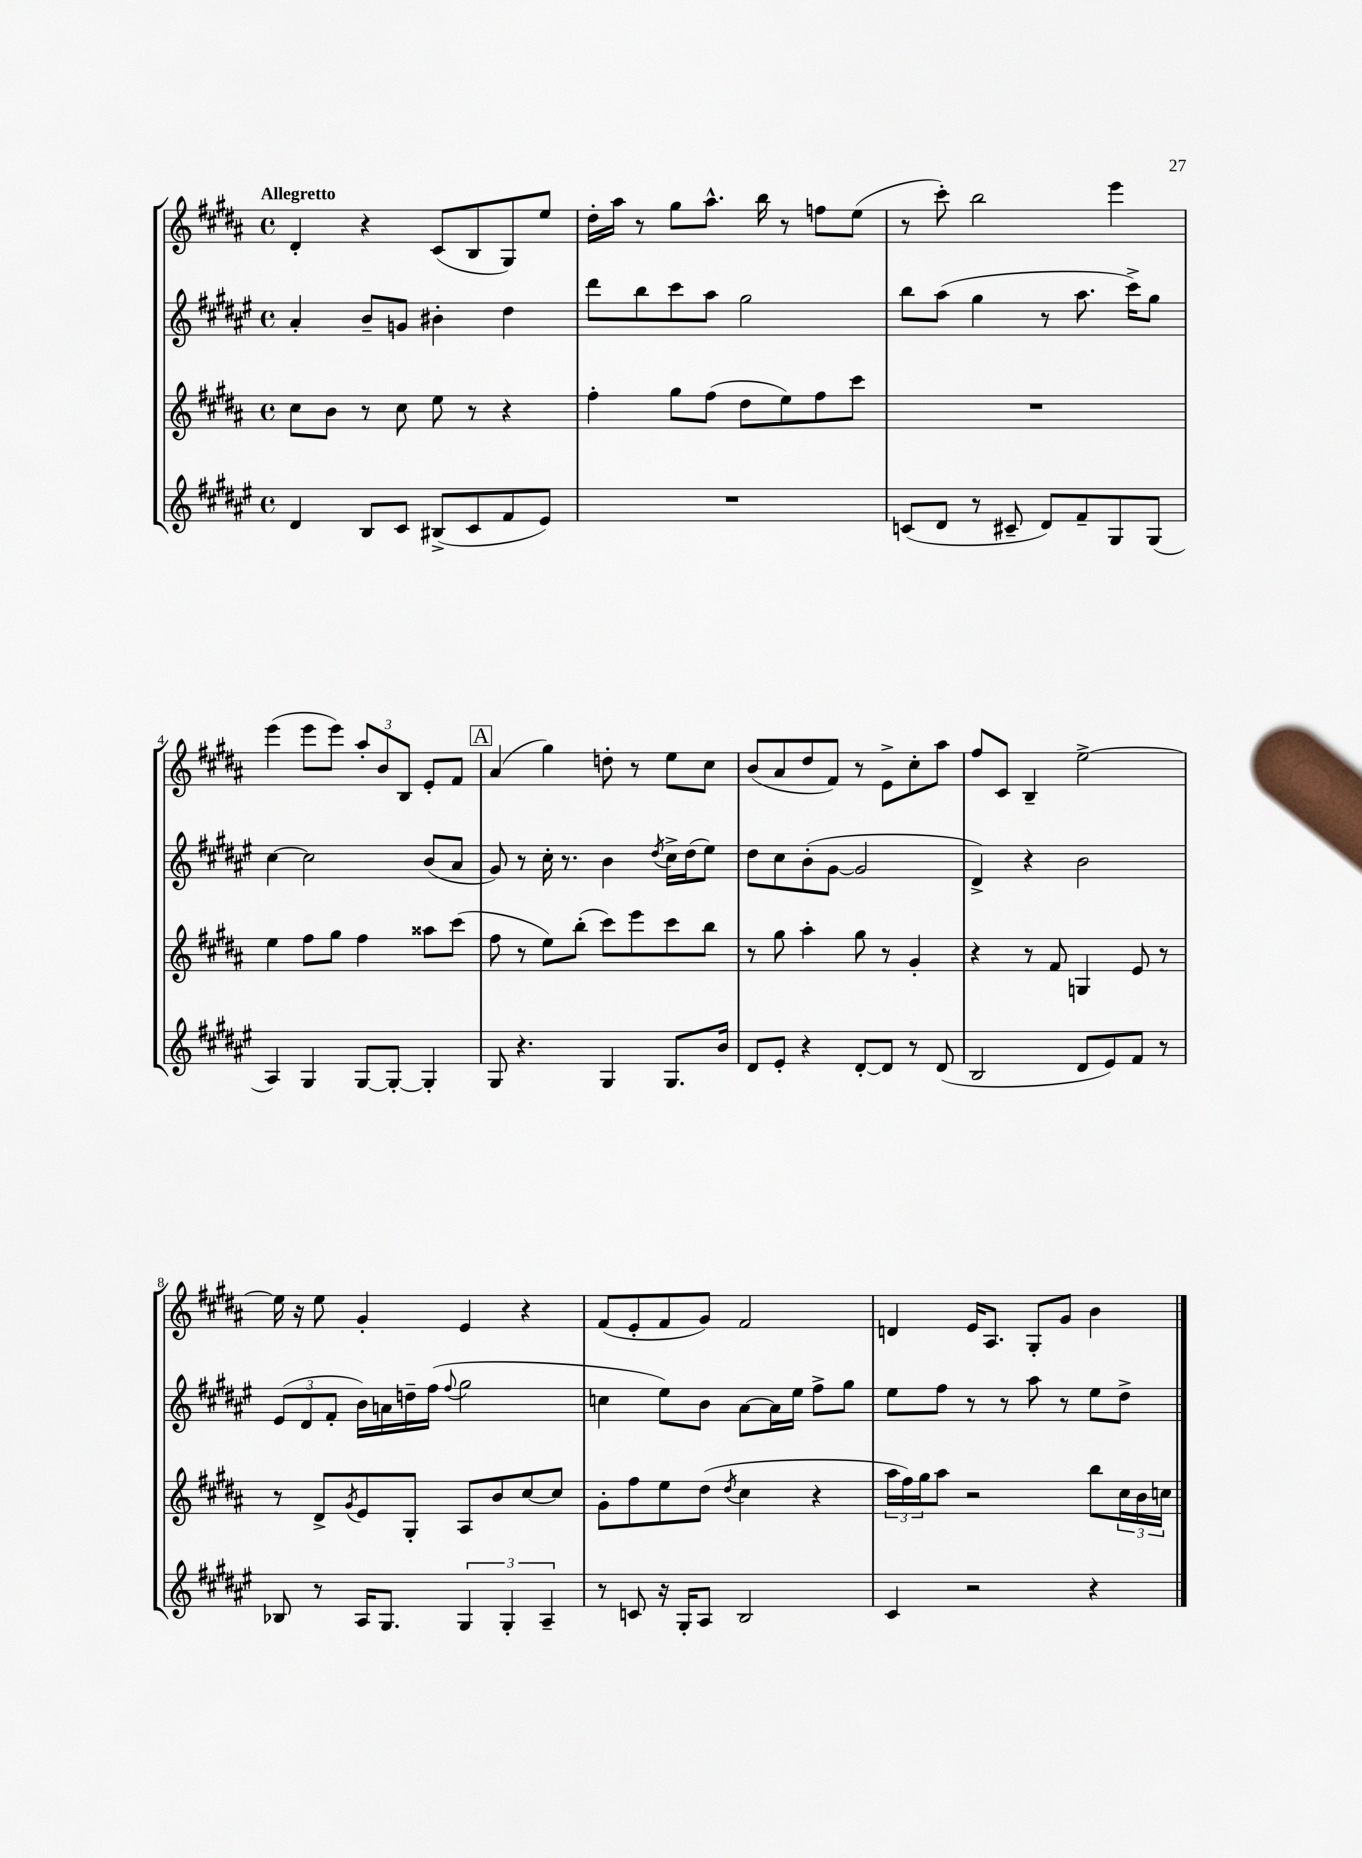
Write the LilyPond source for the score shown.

<<
\new StaffGroup <<
\new Staff = "s0" {
    \clef treble \key b \major \defaultTimeSignature \time 4/4 \tempo "Allegretto"
    dis'4-. r4 cis'8( b8 gis8) e''8 |
    dis''16-. ais''16 r8 gis''8 ais''8.-^ b''16 r8 f''8 e''8( |
    r8 cis'''8-.) b''2 e'''4 |
    e'''4( e'''8 e'''8) \tuplet 3/2 { ais''8-. b'8 b8 } e'8-. fis'8 |
    \mark \markup { \box "A" } ais'4( gis''4) d''8-. r8 e''8 cis''8 |
    b'8( ais'8 dis''8 fis'8) r8 e'8-> cis''8-. ais''8 |
    fis''8 cis'8 b4-- e''2~-> |
    e''16 r16 e''8 gis'4-. e'4 r4 |
    fis'8( e'8-. fis'8 gis'8) fis'2 |
    d'4 e'16 ais8. gis8-. gis'8 b'4 \bar "|." |
}
\new Staff = "s1" {
    \clef treble \key fis \major \defaultTimeSignature \time 4/4
    ais'4-. b'8-- g'8 bis'4-. dis''4 |
    dis'''8 b''8 cis'''8 ais''8 gis''2 |
    b''8 ais''8( gis''4 r8 ais''8. cis'''16->) gis''8 |
    cis''4~ cis''2 b'8( ais'8 |
    \mark \markup { \box "A" } gis'8) r8 cis''16-. r8. b'4 \acciaccatura { dis''8 } cis''16-> dis''16( eis''8) |
    dis''8 cis''8 b'8-.( gis'8~ gis'2 |
    dis'4->) r4 b'2 |
    \tuplet 3/2 { eis'8( dis'8 fis'8-. } b'16) a'16 d''16-- fis''16( \appoggiatura { fis''8 } gis''2 |
    c''4 eis''8) b'8 ais'8~ ais'16 eis''16 fis''8-> gis''8 |
    eis''8 fis''8 r8 r8 ais''8 r8 eis''8 dis''8-> \bar "|." |
}
\new Staff = "s2" {
    \clef treble \key b \major \defaultTimeSignature \time 4/4
    cis''8 b'8 r8 cis''8 e''8 r8 r4 |
    fis''4-. gis''8 fis''8( dis''8 e''8) fis''8 cis'''8 |
    R1 |
    e''4 fis''8 gis''8 fis''4 aisis''8 cis'''8( |
    \mark \markup { \box "A" } fis''8 r8 e''8) b''8-.( cis'''8) e'''8 cis'''8 b''8 |
    r8 gis''8 ais''4-. gis''8 r8 gis'4-. |
    r4 r8 fis'8 g4 e'8 r8 |
    r8 dis'8-> \acciaccatura { gis'8 } e'8 gis8-. ais8 b'8 cis''8~ cis''8 |
    gis'8-. fis''8 e''8 dis''8( \acciaccatura { dis''8 } cis''4 r4 |
    \tuplet 3/2 { ais''16 fis''16) gis''16 } ais''8 r2 b''8 \tuplet 3/2 { cis''16 b'16 c''16 } \bar "|." |
}
\new Staff = "s3" {
    \clef treble \key fis \major \defaultTimeSignature \time 4/4
    dis'4 b8 cis'8 bis8->( cis'8 fis'8 eis'8) |
    R1 |
    c'8( dis'8 r8 cis'8-- dis'8) fis'8-- gis8 gis8( |
    ais4) gis4 gis8~ gis8~-. gis4-. |
    \mark \markup { \box "A" } gis8 r4. gis4 gis8. b'16 |
    dis'8 eis'8-. r4 dis'8~-. dis'8 r8 dis'8( |
    b2 dis'8 eis'8) fis'8 r8 |
    bes8 r8 ais16 gis8. \tuplet 3/2 { gis4 gis4-. ais4-- } |
    r8 c'8 r16 gis16-. ais8 b2 |
    cis'4 r2 r4 \bar "|." |
}
>>
>>
